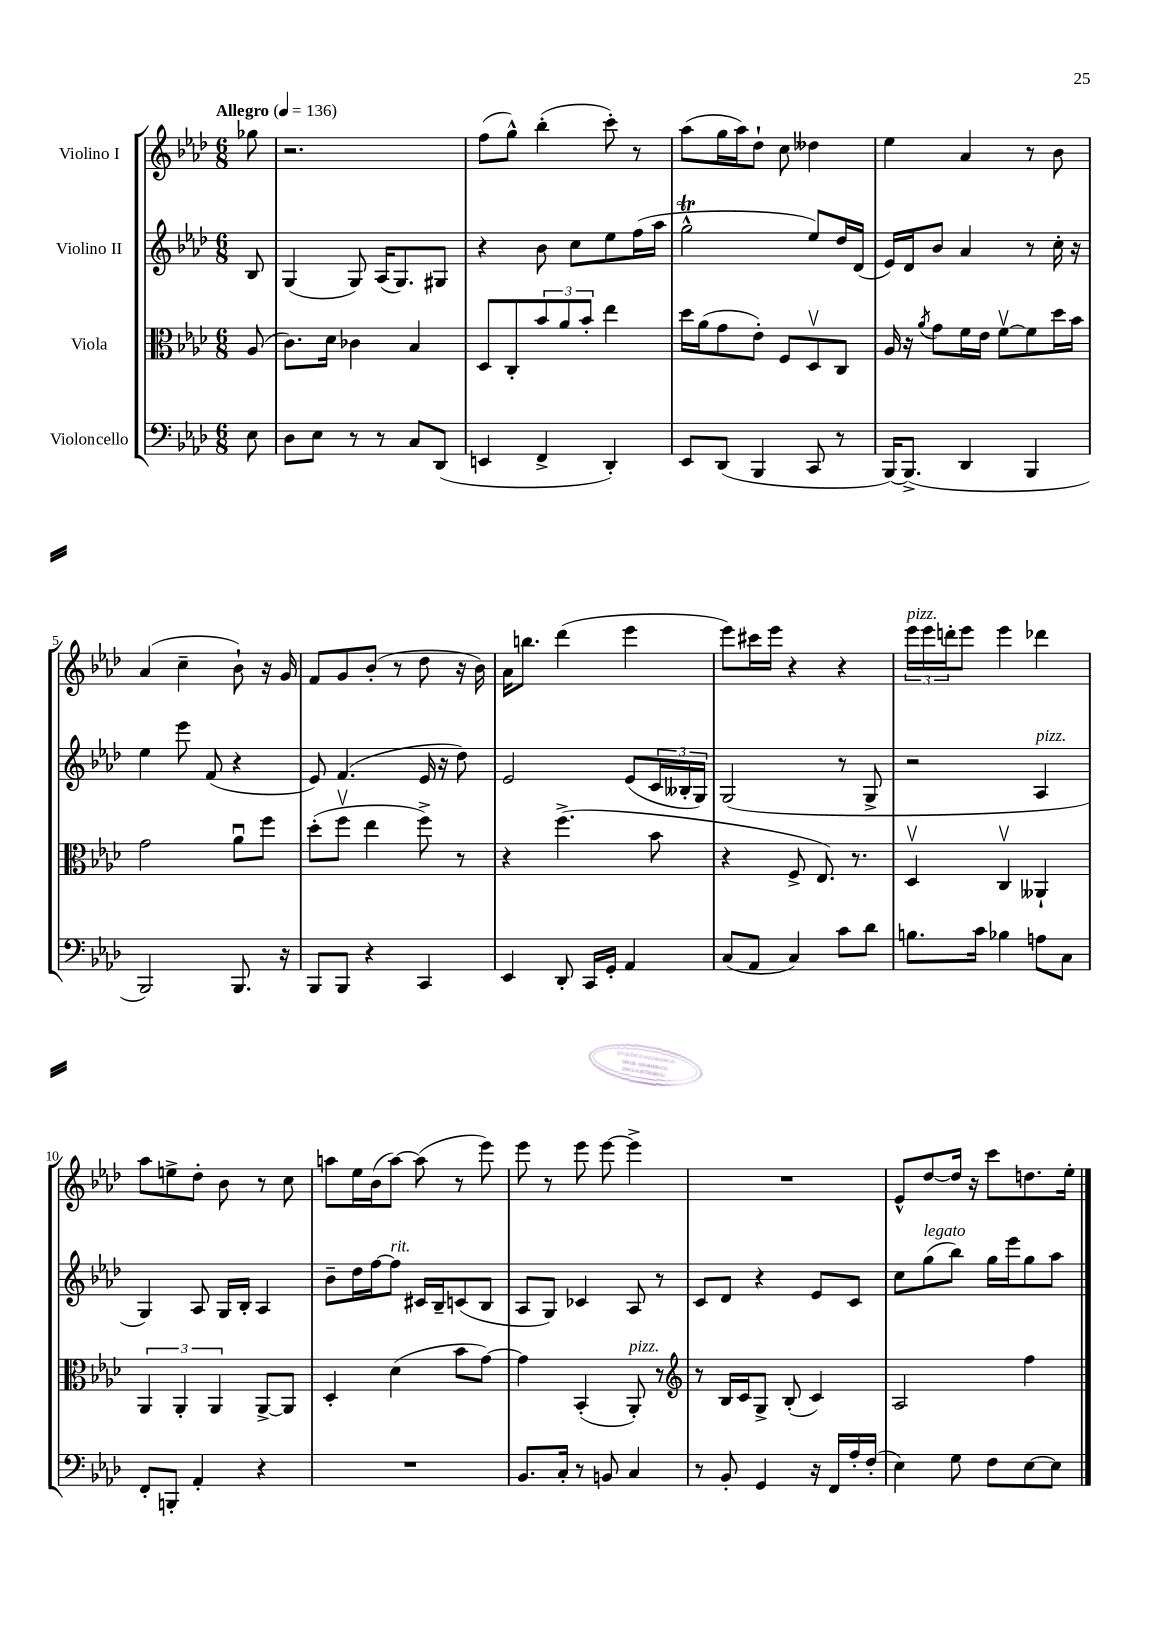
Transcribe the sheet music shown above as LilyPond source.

<<
\new StaffGroup <<
\new Staff = "s0" \with { instrumentName = "Violino I" } {
    \clef treble \key aes \major \numericTimeSignature \time 6/8 \partial 8 \tempo "Allegro" 4 = 136
    ges''8 |
    r2. |
    f''8( g''8-^) bes''4-.( c'''8-.) r8 |
    aes''8( g''16 aes''16) des''8-! c''8 deses''4 |
    ees''4 aes'4 r8 bes'8 |
    aes'4( c''4-- bes'8-!) r16 g'16 |
    f'8 g'8 bes'8-.( r8 des''8 r16 bes'16) |
    aes'16 b''8. des'''4( ees'''4 |
    ees'''8) cis'''16 ees'''16 r4 r4 |
    \tuplet 3/2 { ees'''16^\markup { \italic "pizz." } ees'''16 d'''16-. } ees'''8 ees'''4 des'''4 |
    aes''8 e''8-> des''8-. bes'8 r8 c''8 |
    a''8 ees''16 bes'16( a''8~) a''8( r8 ees'''8) |
    ees'''8 r8 ees'''8 ees'''8~ ees'''4-> |
    R2. |
    ees'8-^ des''8~ des''16 r16 c'''8 d''8. ees''16-. \bar "|." |
}
\new Staff = "s1" \with { instrumentName = "Violino II" } {
    \clef treble \key aes \major \numericTimeSignature \time 6/8 \partial 8
    bes8 |
    g4( g8) aes16( g8.) gis8 |
    r4 bes'8 c''8 ees''8 f''16( aes''16 |
    g''2-^\trill ees''8) des''16 des'16( |
    ees'16) des'16 bes'8 aes'4 r8 c''16-. r16 |
    ees''4 ees'''8 f'8( r4 |
    ees'8) f'4.( ees'16 r16 des''8) |
    ees'2 ees'8( \tuplet 3/2 { c'16 beses16-. g16) } |
    g2( r8 g8-> |
    r2 aes4^\markup { \italic "pizz." } |
    g4) aes8 g16 bes16-. aes4 |
    bes'8-- des''16 f''16~ f''8^\markup { \italic "rit." } cis'16 bes16-- c'8( bes8 |
    aes8 g8) ces'4 aes8 r8 |
    c'8 des'8 r4 ees'8 c'8 |
    c''8 g''8^\markup { \italic "legato" }( bes''8) g''16 ees'''16 g''8 aes''8 \bar "|." |
}
\new Staff = "s2" \with { instrumentName = "Viola" } {
    \clef alto \key aes \major \numericTimeSignature \time 6/8 \partial 8
    aes8( |
    c'8.) des'16 ces'4 bes4 |
    des8 c8-. \tuplet 3/2 { bes'8 aes'8 bes'8-. } ees''4 |
    des''16 aes'16( g'8 ees'8-.) f8 des8\upbow c8 |
    aes16 r16 \acciaccatura { aes'8 } g'8 f'16 ees'16 f'8~\upbow f'8 des''16 bes'16 |
    g'2 aes'8\downbow f''8 |
    des''8-.( f''8\upbow ees''4 f''8->) r8 |
    r4 f''4.->( bes'8 |
    r4 f8-> ees8.) r8. |
    des4\upbow c4\upbow aeses,4-! |
    \tuplet 3/2 { aes,4 aes,4-. aes,4 } aes,8~-> aes,8 |
    des4-. des'4( bes'8 g'8~) |
    g'4 bes,4-.( aes,8-.^\markup { \italic "pizz." }) r8 |
    \clef treble r8 bes16 c'16 g8-> bes8-.( c'4) |
    aes2 f''4 \bar "|." |
}
\new Staff = "s3" \with { instrumentName = "Violoncello" } {
    \clef bass \key aes \major \numericTimeSignature \time 6/8 \partial 8
    ees8 |
    des8 ees8 r8 r8 c8 des,8( |
    e,4 f,4-> des,4-.) |
    ees,8 des,8( bes,,4 c,8 r8 |
    bes,,16~) bes,,8.->( des,4 bes,,4 |
    bes,,2) bes,,8. r16 |
    bes,,8 bes,,8 r4 c,4 |
    ees,4 des,8-. c,16 g,16-. aes,4 |
    c8( aes,8 c4) c'8 des'8 |
    b8. c'16 bes4 a8 c8 |
    f,8-. b,,8-. aes,4-. r4 |
    R2. |
    bes,8. c16-. r8 b,8 c4 |
    r8 bes,8-. g,4 r16 f,16 aes16-. f16-.( |
    ees4) g8 f8 ees8~ ees8 \bar "|." |
}
>>
>>
